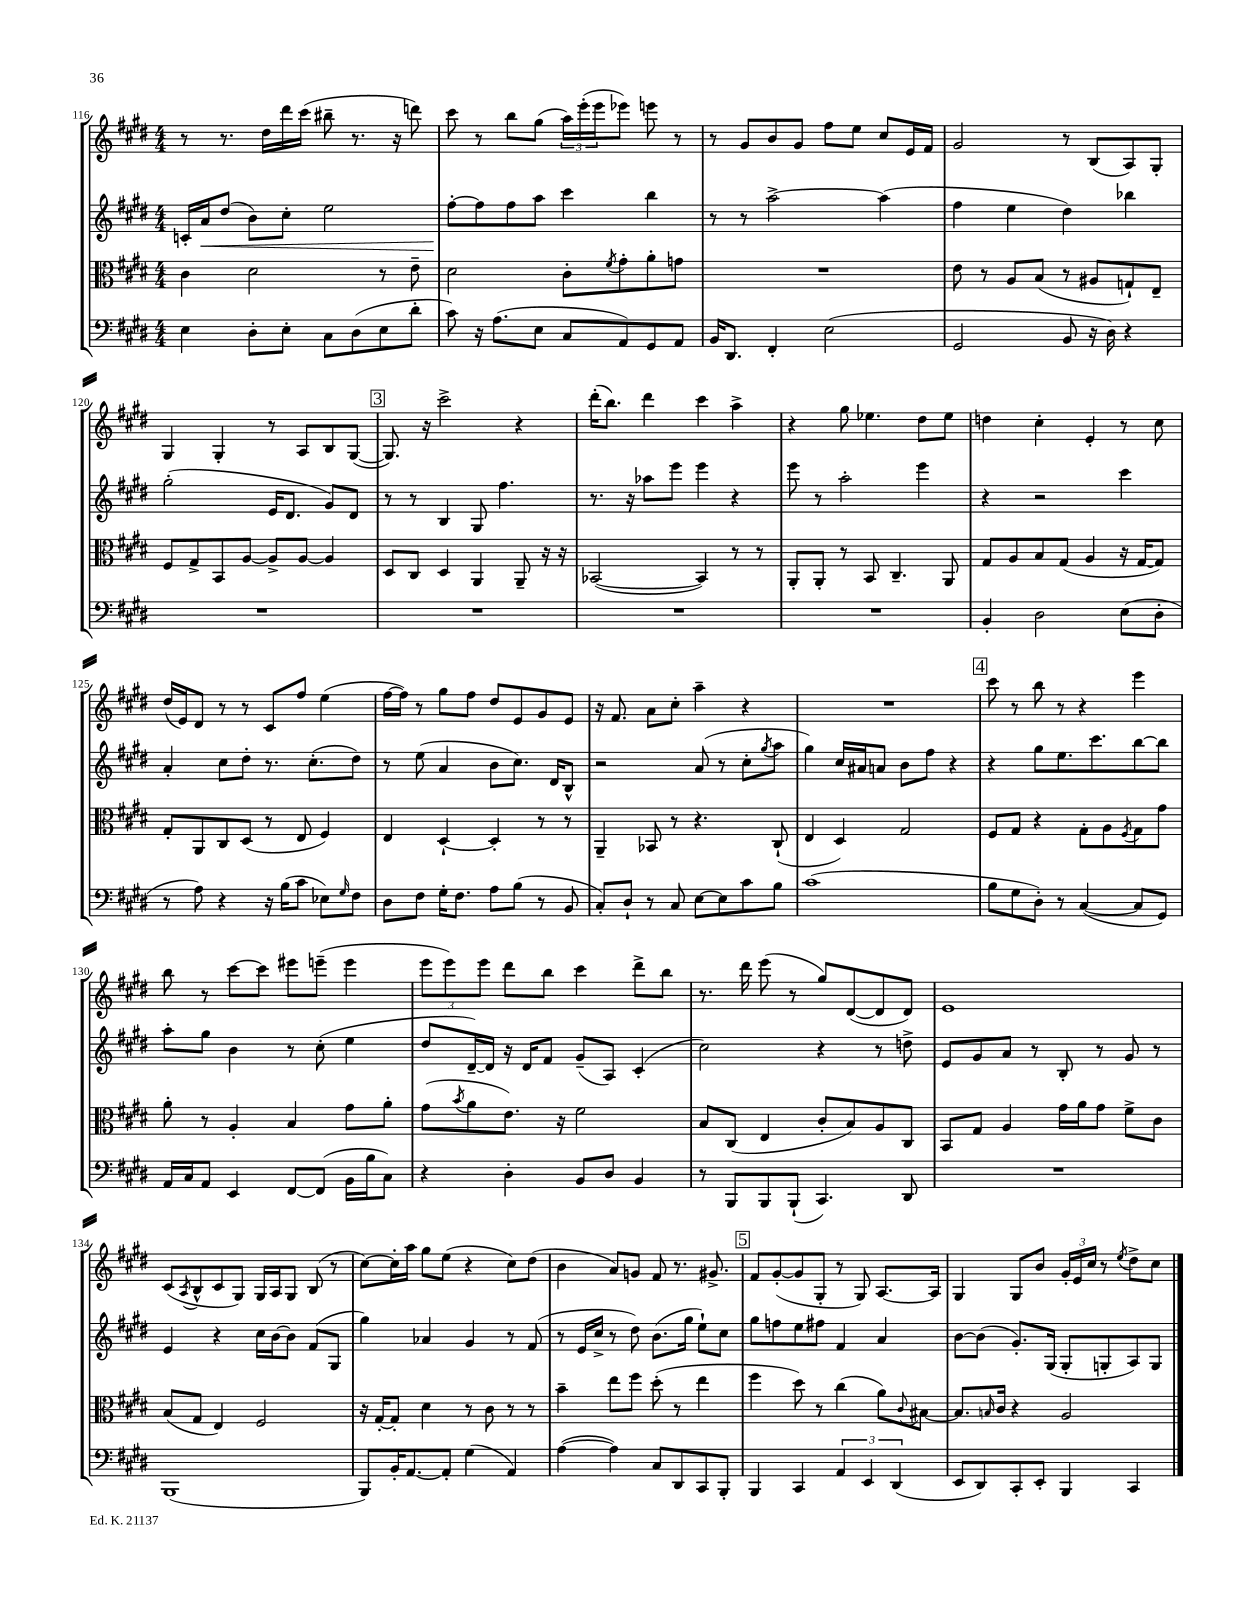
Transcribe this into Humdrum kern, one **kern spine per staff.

**kern	**kern	**kern	**kern
*staff4	*staff3	*staff2	*staff1
*clefF4	*clefC3	*clefG2	*clefG2
*k[f#c#g#d#]	*k[f#c#g#d#]	*k[f#c#g#d#]	*k[f#c#g#d#]
*M4/4	*M4/4	*M4/4	*M4/4
4E\	4c#\	16c'/LL	8r
.	.	16a/J	.
.	.	(8dd#/J	8.r
8D#'\L	2d#\	8b\L)	.
.	.	.	16dd#\LL
8E'\J	.	8cc#'\J	16ddd#\
.	.	.	(16ccc#\JJ
8C#\L	.	2ee\	8bb#~\
(8D#\	.	.	8.r
8E\	8r	.	.
.	.	.	16r
8d#'\J	8e~\	.	8ddd\)
=	=	=	=
8c#\)	2d#\	[8ff#'\L	8ccc#\
16r	.	8ff#\]	8r
(8.A\L	.	.	.
.	.	8ff#\	8bb\L
8E\J	.	8aa\J	(8gg#\J
8C#/L	8c#'\L	4ccc#\	24aa\LL)
.	.	.	(24eee'\
.	.	.	24eee\J
.	8qf#/	.	.
8AA/)	8g#'\	.	8eee-\J)
8GG#/	8a'\	4bb\	8eee\
8AA/J	8g\J	.	8r
=	=	=	=
16BB/LK	1r	8r	8r
8.DD#/J	.	.	.
.	.	8r	8g#/L
4FF#'/	.	[2aa^\	8b/
.	.	.	8g#/J
(2E\	.	.	8ff#\L
.	.	.	8ee\J
.	.	(4aa\]	8cc#/L
.	.	.	16e/L
.	.	.	16f#/JJ
=	=	=	=
2GG#/	8e\	4ff#\	2g#/
.	8r	.	.
.	8A/L	4ee\	.
.	(8B/J	.	.
8BB/	8r	4dd#\)	8r
16r	8A#/L	.	(8B/L
16D#\)	.	.	.
4r	8G`/)	4bb-\	8A/)
.	8E~/J	.	8G#'/J
=	=	=	=
1r	8F#/L	(2gg#'\	4G#/
.	8G#^/	.	.
.	8BB/	.	4G#'/
.	[8A/J	.	.
.	8A^/]L	16e/LK	8r
.	.	8.d#/J	.
.	[8A/J	.	8A/L
.	4A/]	8g#/L)	8B/
.	.	8d#/J	([8G#/J
=	=	=	=
1r	8D#/L	8r	8.G#/])
.	8C#/J	8r	.
.	.	.	16r
.	4D#/	4B/	2ccc#^\
.	4AA/	8G#/	.
.	.	4.ff#\	.
.	8AA~/	.	4r
.	16r	.	.
.	16r	.	.
=	=	=	=
1r	([2BB-/	8.r	(16ddd#'\LK
.	.	.	8.bb\J)
.	.	16r	.
.	.	8aa-\L	4ddd#\
.	.	8eee\J	.
.	4BB-/])	4eee\	4ccc#\
.	8r	4r	4aa^\
.	8r	.	.
=	=	=	=
1r	8AA'/L	8eee\	4r
.	8AA'/J	8r	.
.	8r	2aa'\	8gg#\
.	8BB/	.	4.ee-\
.	4.C#~/	.	.
.	.	4eee\	8dd#\L
.	8AA/	.	8ee-\J
=	=	=	=
4BB'/	8G#/L	4r	4dd\
.	8A/	.	.
2D#\	8B/	2r	4cc#'\
.	(8G#/J	.	.
.	4A/	.	4e'/
(8E\L	16r	4ccc#\	8r
.	[16G#/LK	.	.
8D#'\J	8G#/]J)	.	8cc#\
=	=	=	=
8r	8G#'/L	4a'/	(16dd#/LL
.	.	.	16e/J)
8A\)	8AA/	.	8d#/J
4r	8C#/	8cc#\L	8r
.	(8D#/J	8dd#'\J	8r
16r	8r	8.r	8c#/L
(16B\LK	.	.	.
8c#\J	8E/	.	8ff#/J
.	.	(8.cc#'\L	.
8E-\L)	4F#/)	.	(4ee\
16qqG#/	.	.	.
8F#\J	.	8dd#\J)	.
=	=	=	=
8D#\L	4E/	8r	[16ff#\LL
.	.	.	16ff#\]JJ)
8F#\J	.	(8ee\	8r
16G#'\LK	[4D#`/	4a/	8gg#\L
8.F#\J	.	.	.
.	.	.	8ff#\J
8A\L	4D#'/]	8b\L	8dd#/L
(8B\J	.	8.cc#\J)	8e/
8r	8r	.	8g#/
.	.	16d#/LK	.
8BB/	8r	8B^^/J	8e/J
=	=	=	=
8C#'/L)	4AA~/	2r	16r
.	.	.	8.f#/
8D#`/J	.	.	.
8r	8BB-/	.	8a\L
8C#/	8r	.	8cc#'\J
[8E\L	4.r	(8a/	4aa~\
8E\]	.	8r	.
8c#\	.	8cc#'\L	4r
.	.	8qgg#/	.
8B\J	(8C#`/	8aa\J	.
=	=	=	=
(1c#	4E/	4gg#\)	1r
.	4D#/)	16cc#/LL	.
.	.	16a#/J	.
.	.	8a/J	.
.	2G#/	8b\L	.
.	.	8ff#\J	.
.	.	4r	.
=	=	=	=
8B\L	8F#/L	4r	8ccc#\
8G#\	8G#/J	.	8r
8D#'\J)	4r	8gg#\L	8bb\
8r	.	8.ee\	8r
([4C#/	8G#'\L	.	4r
.	.	8.ccc#\	.
.	8A\	.	.
.	8qF#/	.	.
8C#/]L	8G#\	[8bb\	4eee\
8GG#/J)	8g#\J	8bb\]J	.
=	=	=	=
16AA/LL	8a'\	8aa'\L	8bb\
16C#/J	.	.	.
8AA/J	8r	8gg#\J	8r
4EE/	4A'/	4b\	[8ccc#\L
.	.	.	8ccc#\]J
[8FF#/L	4B/	8r	8eee#\L
(8FF#/]J	.	(8cc#'\	(8eee~\J
16BB\LL	8g#\L	4ee\	4eee\
16B\J	.	.	.
8C#\J)	8a'\J	.	.
=	=	=	=
4r	(8g#\L	8dd#/L	12eee\L
.	.	.	12eee\)
.	8qb/	.	.
.	8a\	[16d#~/L)	.
.	.	.	12eee\J
.	.	16d#/]JJ	.
4D#'\	8.e\J)	16r	8ddd#\L
.	.	16d#/LK	.
.	.	8f#/J	8bb\J
.	16r	.	.
8BB/L	2f#\	(8g#~/L	4ccc#\
8D#/J	.	8A/J)	.
4BB/	.	(4c#'/	8ddd#^\L
.	.	.	8bb\J
=	=	=	=
8r	8B/L	2cc#\)	8.r
8BBB/L	(8C#/J	.	.
.	.	.	16ddd#\
8BBB/	4E/	.	(8eee\
(8BBB`/J	.	.	8r
4.CC#/)	8c#'/L	4r	8gg#/L)
.	8B/)	.	([8d#/
.	8A/	8r	8d#/]
8DD#/	8C#/J	8dd^\	8d#/J)
=	=	=	=
1r	8BB/L	8e/L	1e
.	8G#/J	8g#/	.
.	4A/	8a/J	.
.	.	8r	.
.	16g#\LL	8B'/	.
.	16a\J	.	.
.	8g#\J	8r	.
.	8f#^\L	8g#/	.
.	8c#\J	8r	.
=	=	=	=
(1BBB	(8B/L	4e/	(8c#/L
.	.	.	8qA/
.	8G#/J	.	8B^^/
.	4E/)	4r	8c#/
.	.	.	8G#/J)
.	2F#/	16cc#\LL	16G#/LL
.	.	[16b\J	16A/J
.	.	8b\]J	8G#/J
.	.	(8f#/L	(8B/
.	.	8G#/J	8r
=	=	=	=
8BBB/L)	16r	4gg#\)	[8cc#\L)
.	[16G#'/LK	.	.
16BB'/K	8G#'/]J	.	16cc#'\]L
[8.AA/	.	.	16aa\JJ
.	4d#\	4a-/	8gg#\L
8AA'/]J	.	.	(8ee\J
(4G#\	8r	4g#/	4r
.	8c#\	.	.
4AA/)	8r	8r	8cc#\L)
.	8r	(8f#/	(8dd#\J
=	=	=	=
([4A\	4b~\	8r	4b\
.	.	16e/LL	.
.	.	16cc#^/JJ	.
4A\])	8ee\L	8r	8a/L)
.	8ff#\J	8dd#\)	8g/J
8C#/L	(8dd#'\	(8.b\L	8f#/
8DD#/	8r	.	8.r
.	.	16gg#\Jk	.
8CC#/	4ee\	8ee`\L)	.
.	.	.	8.g#^/
8BBB'/J	.	8cc#\J	.
=	=	=	=
4BBB/	4ff#\	8gg#\L	8f#/L
.	.	8ff\	([8g#'/
4CC#/	8dd#\)	8ee\	8g#/]
.	8r	8ff#\J	8G#'/J
6AA/	(4cc#\	4f#/	8r
.	.	.	8G#/)
6EE/	.	.	.
.	8a\L)	4a/	[8.A/L
(6DD#/	.	.	.
.	8qqc#/	.	.
.	[8B#\J	.	.
.	.	.	16A/]Jk
=	=	=	=
8EE/L	8.B#/]L	[8b\L	4G#/
8DD#/)	.	(8b\]J	.
.	16qqB/	.	.
.	16c#/Jk	.	.
8CC#'/	4r	8.g#'/L)	8G#/L
8EE'/J	.	.	8b/J
.	.	(16G#/Jk	.
4BBB/	2A/	8G#'/L	24g#'/LL
.	.	.	24e/
.	.	.	24cc#/JJ
.	.	8G'/	8r
.	.	.	8qee/
4CC#/	.	8A/)	8dd#^\L
.	.	8G/J	8cc#\J
==	==	==	==
*-	*-	*-	*-
